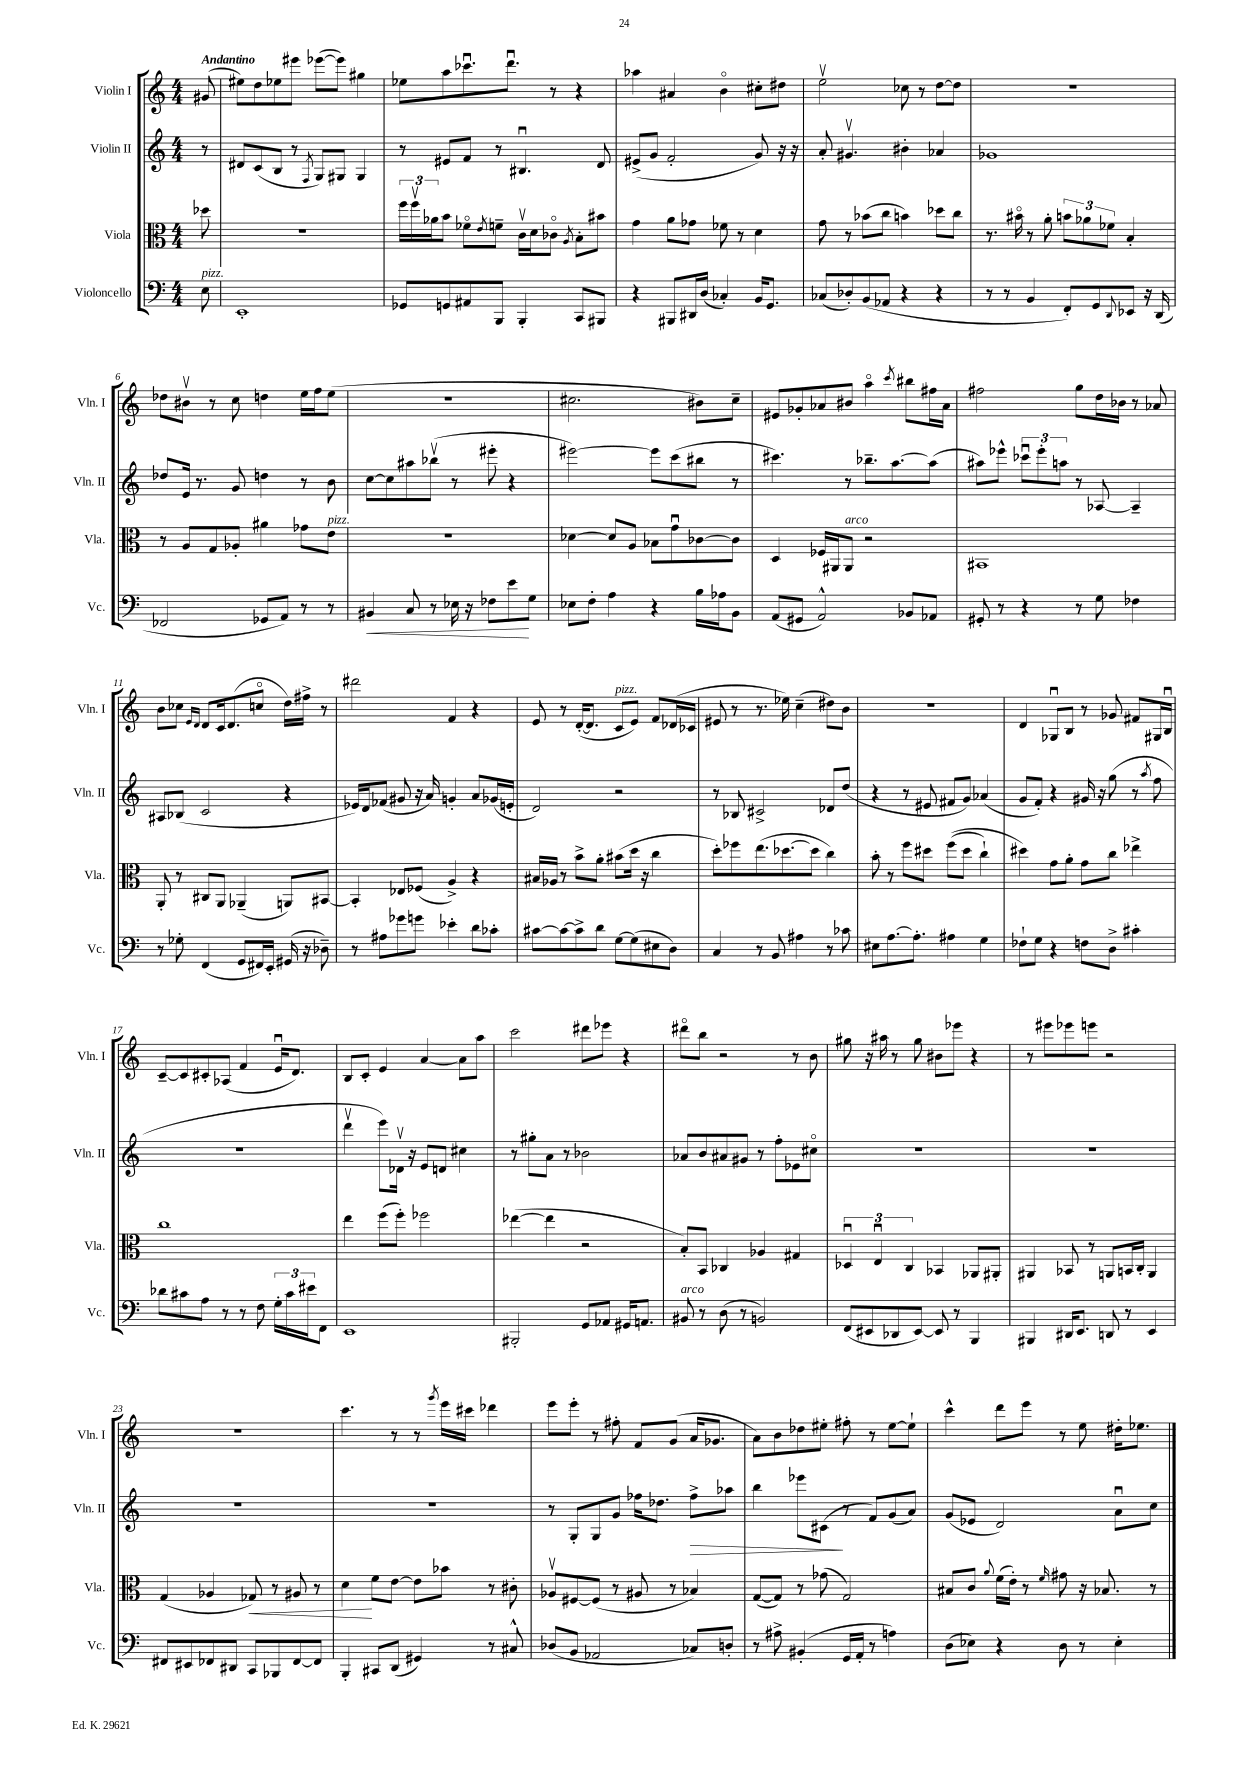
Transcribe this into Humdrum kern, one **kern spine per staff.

**kern	**dynam	**kern	**dynam	**kern	**dynam	**kern
*part4	*part4	*part3	*part3	*part2	*part2	*part1
*staff4	*staff4	*staff3	*staff3	*staff2	*staff2	*staff1
*I"Violoncello	*	*I"Viola	*	*I"Violin II	*	*I"Violin I
*I'Vc.	*	*I'Vla.	*	*I'Vln. II	*	*I'Vln. I
*clefF4	*	*clefC3	*	*clefG2	*	*clefG2
*k[]	*	*k[]	*	*k[]	*	*k[]
*M4/4	*	*M4/4	*	*M4/4	*	*M4/4
=	=	=	=	=	=	=
!	!	!	!	!	!	!LO:TX:a:B:t=Andantino
!LO:TX:a:i:t=pizz.	!	!	!	!	!	!
8E\	.	8dd-X\	.	8r	.	(8g#X/
=1	=1	=1	=1	=1	=1	=1
1EE'	.	1r	.	8d#X/L	.	8ee#X\L)
.	.	.	.	(8c/	.	8dd\
.	.	.	.	8B/J	.	8ee-X\
.	.	.	.	8r	.	8eee#X\J
.	.	.	.	8qF/	.	.
.	.	.	.	8G/L)	.	([8eee-X\L
.	.	.	.	8G#X/J	.	8eee-\J])
.	.	.	.	4G#/	.	4gg#X\
=2	=2	=2	=2	=2	=2	=2
8GG-X/L	.	24ff\LL	.	8r	.	8ee-X\L
.	.	24ffv\	.	.	.	.
.	.	24a-X\J	.	.	.	.
8GGn/	.	8b\J	.	8e#X/L	.	8aa\
8AA#X/	.	8f-X\L	.	8f/J	.	8.ccc-Xu\
.	.	8qe/	.	.	.	.
8BBB/J	.	8fn~\J	.	8r	.	.
.	.	.	.	.	.	8.dddu\J
4BBB'/	.	16cv\LL	.	4.B#Xu/	.	.
.	.	16d\J	.	.	.	.
.	.	8c-X\J	.	.	.	8r
.	.	8qA/	.	.	.	.
8CC/L	.	8B'\L	.	.	.	4r
8BBB#X/J	.	8b#X\J	.	8d/	.	.
=3	=3	=3	=3	=3	=3	=3
4r	.	4g\	.	(8e#X^/L	.	4aa-X\
.	.	.	.	8g/J	.	.
8BBB#X/L	.	8a\L	.	2f'/	.	4a#X/
16DD#X/L	.	8g-X\J	.	.	.	.
(16D/JJ	.	.	.	.	.	.
4C-X'/)	.	8f-X\	.	.	.	4b\
.	.	8r	.	.	.	.
16BB/KL	.	4d\	.	8g/)	.	8cc#X'\L
8.GG/J	.	.	.	.	.	.
.	.	.	.	16r	.	8dd#X\J
.	.	.	.	16r	.	.
=4	=4	=4	=4	=4	=4	=4
(8C-X/L	.	8g\	.	8a'/	.	2eev\
8D-X'/)	.	8r	.	4.g#Xv/	.	.
(8BB/	.	(8b-X\L	.	.	.	.
8AA-X/J	.	8cc\J	.	.	.	.
4r	.	4bn\)	.	4b#X'\	.	8cc-X\
.	.	.	.	.	.	8r
4r	.	8dd-X\L	.	4a-X/	.	[8dd\L
.	.	8cc\J	.	.	.	8dd\J]
=5	=5	=5	=5	=5	=5	=5
8r	.	8.r	.	1g-X	.	1r
8r	.	.	.	.	.	.
.	.	16b#X\	.	.	.	.
4BB/	.	8r	.	.	.	.
.	.	8a'\	.	.	.	.
8FF'/L)	.	12bn\L	.	.	.	.
.	.	12a-X\	.	.	.	.
8GG/	.	.	.	.	.	.
.	.	12f-X\J	.	.	.	.
8qqDD/	.	.	.	.	.	.
8EE-X/J	.	4B'/	.	.	.	.
16r	.	.	.	.	.	.
(16DD/	.	.	.	.	.	.
!!LO:LB:g=z
=6	=6	=6	=6	=6	=6	=6
2FF-X/	.	8r	.	8dd-X/L	.	8dd-X\L
.	.	8A/L	.	16e/Jk	.	8b#Xv\J
.	.	.	.	8.r	.	.
.	.	8G/	.	.	.	8r
.	.	8A-X'/J	.	8g/	.	8cc\
8GG-X/L	.	4a#X\	.	4ddn\	.	4ddn\
8AA/J)	.	.	.	.	.	.
8r	.	8g-X\L	.	8r	.	16ee\LL
.	.	.	.	.	.	16ff\J
!	!	!LO:TX:a:i:t=pizz.	!	!	!	!
8r	.	8e\J	.	8b\	.	(8ee\J
=7	=7	=7	=7	=7	=7	=7
!	!LO:HP:b	!	!	!	!	!
4BB#X/	<	1r	.	[8cc\L	.	1r
.	.	.	.	8cc\]	.	.
8C/	.	.	.	8aa#X\	.	.
8r	.	.	.	(8bb-Xv\J	.	.
16E-X\	.	.	.	8r	.	.
16r	.	.	.	.	.	.
8F-X\L	.	.	.	8eee#X'\	.	.
8e\	.	.	.	4r	.	.
8G\J	[	.	.	.	.	.
=8	=8	=8	=8	=8	=8	=8
8E-X\L	.	[4d-X\	.	[2eee#X\)	.	2.cc#X\
8F'\J	.	.	.	.	.	.
4A\	.	8d-/L]	.	.	.	.
.	.	8A/J	.	.	.	.
4r	.	8B-X\L	.	8eee#\L]	.	.
.	.	8gu\	.	(8ccc\	.	.
16B\LL	.	[8c-X\	.	8bb#X\J	.	8b#X\L)
16A-X\J	.	.	.	.	.	.
8BB\J	.	8c-\J]	.	8r	.	8cc#~\J
=9	=9	=9	=9	=9	=9	=9
(8AA/L	.	4D/	.	4.ccc#X\)	.	8e#X/L
8GG#X/J	.	.	.	.	.	8g-X'/
2AA^^/)	.	16F-X/LL	.	.	.	8a-X/
.	.	16AA#X/J	.	.	.	.
!	!	!LO:TX:a:i:t=arco	!	!	!	!
.	.	8AA#/J	.	8r	.	8b#X/J
.	.	2r	.	8.bb-X~\L	.	4aa\
.	.	.	.	[8.aa\	.	.
.	.	.	.	.	.	8qccc/
8BB-X/L	.	.	.	.	.	8bb#X\L
8AA-X/J	.	.	.	(8aa\J]	.	16ff#X\L
.	.	.	.	.	.	16a-\JJ
=10	=10	=10	=10	=10	=10	=10
8GG#X'/	.	1BB#X	.	8aa#X\L)	.	2ff#X\
8r	.	.	.	8eee-X^^\J	.	.
4r	.	.	.	12ccc-Xu\L	.	.
.	.	.	.	12eee-'\	.	.
.	.	.	.	12aan\J	.	.
8r	.	.	.	8r	.	8gg\L
8G\	.	.	.	[8A-X/	.	16dd\L
.	.	.	.	.	.	16b-X\JJ
4F-X\	.	.	.	4A-~/]	.	8r
.	.	.	.	.	.	8a-X/
!!LO:LB:g=z
=11	=11	=11	=11	=11	=11	=11
8r	.	8AA'/	.	8A#X/L	.	8b\L
8G-X'\	.	8r	.	(8B-X/J	.	8cc-X\J
.	.	.	.	.	.	16qqe/LL
.	.	.	.	.	.	16qqd/JJ
(4FF/	.	8C#X/L	.	2c/	.	8d/L
.	.	8AA/J	.	.	.	16c/k
.	.	.	.	.	.	(8.d/
8GG/L	.	(4AA-X~/	.	.	.	.
16FF#X/L)	.	.	.	.	.	8ccn/J
16EE'/JJ	.	.	.	.	.	.
(16GG#X/	.	8AAn/L)	.	4r	.	16dd\LL)
16r	.	.	.	.	.	16ff#X^\JJ
8D-X~\)	.	[8BB#X/J	.	.	.	8r
=12	=12	=12	=12	=12	=12	=12
8r	.	4BB#'/]	.	16e-X/LL)	.	2ddd#X\
.	.	.	.	16d/J	.	.
8A#X\L	.	.	.	(8f-X/J	.	.
8g-X\	.	8E-X/L	.	8g#X/	.	.
8gn\J	.	(8F-X/J	.	16r	.	.
.	.	.	.	16a/)	.	.
4e-X'\	.	4A^/)	.	4gn'/	.	4f/
8d\L	.	4r	.	8a/L	.	4r
8c-X'\J	.	.	.	(16g-X/L	.	.
.	.	.	.	16en'/JJ	.	.
=13	=13	=13	=13	=13	=13	=13
[8c#X\L	.	16B#X/LL	.	2d/)	.	8e/
.	.	16A-X/JJ	.	.	.	.
8c#\_	.	8r	.	.	.	8r
8c#^\]	.	8b^\L	.	.	.	([16d'/KL
.	.	.	.	.	.	8.d/J]
8d\J	.	8a'\J	.	.	.	.
!	!	!	!	!	!	!LO:TX:a:i:t=pizz.
[8G\L	.	(8b#X\L	.	2r	.	8c/L
(8G\]	.	16dd\Jk	.	.	.	8e/J)
.	.	16r	.	.	.	.
8E#X\	.	4cc\	.	.	.	8f/L
8D\J)	.	.	.	.	.	(16d-X/L
.	.	.	.	.	.	16c-X/JJ
=14	=14	=14	=14	=14	=14	=14
4C/	.	8dd'\L)	.	8r	.	8e#X/
.	.	8ff-X\	.	8B-X/	.	8r
8r	.	(8.ee\	.	2c#X^/	.	8.r
8BB/	.	.	.	.	.	.
.	.	[8.dd-X\	.	.	.	16ee-X\)
4A#X\	.	.	.	.	.	(4cc~\
.	.	8dd-\J]	.	.	.	.
8r	.	4cc\)	.	8d-X/L	.	8dd#X\L)
8c-X\	.	.	.	(8dd/J	.	8b\J
=15	=15	=15	=15	=15	=15	=15
8E#X\L	.	8b'\	.	4r	.	1r
[8.A\	.	8r	.	.	.	.
.	.	8ff\L	.	8r	.	.
8.A'\J]	.	.	.	.	.	.
.	.	8dd#X\J	.	8e#X/	.	.
4A#X\	.	((8ff\L	.	8f#X/L	.	.
.	.	8dd#\J	.	8g/J)	.	.
4G\	.	4cc`\)	.	(4a-X/	.	.
=16	=16	=16	=16	=16	=16	=16
8F-X`\L	.	4dd#X\)	.	8g/L	.	4d/
8G\J	.	.	.	8f'/J)	.	.
4r	.	8g\L	.	4r	.	8G-Xu/L
.	.	8a'\J	.	.	.	8B/J
8Fn\L	.	8g\L	.	16g#X/	.	8r
.	.	.	.	16r	.	.
8D^\J	.	8cc\J	.	(8gg\	.	8g-X/
4c#X'\	.	4ee-X^\	.	8r	.	8f#X/L
.	.	.	.	8qaa/	.	.
.	.	.	.	8ff\	.	16G#X/L
.	.	.	.	.	.	16Bu/JJ
!!LO:LB:g=z
=17	=17	=17	=17	=17	=17	=17
8d-X\L	.	1cc	.	1r	.	[8c~/L
8c#X\	.	.	.	.	.	8c/]
8A\J	.	.	.	.	.	8c#X'/
8r	.	.	.	.	.	(8A-X/J
8r	.	.	.	.	.	4f/
8F\	.	.	.	.	.	.
24G'\LL	.	.	.	.	.	16eu/KL
24c#\	.	.	.	.	.	.
.	.	.	.	.	.	8.d/J)
24e#X\J	.	.	.	.	.	.
8FF\J	.	.	.	.	.	.
=18	=18	=18	=18	=18	=18	=18
1EE	.	4ee\	.	4dddv\	.	8B/L
.	.	.	.	.	.	8c'/J
.	.	(8ff\L	.	8eee\L)	.	4e/
.	.	8ff'\J)	.	16d-Xv\Jk	.	.
.	.	.	.	16r	.	.
.	.	2ff-X\	.	8e/L	.	[4a/
.	.	.	.	8dn/J	.	.
.	.	.	.	4cc#X\	.	8a\L]
.	.	.	.	.	.	8aa\J
=19	=19	=19	=19	=19	=19	=19
2BBB#X'/	.	([4ee-X\	.	8r	.	2ccc\
.	.	.	.	8gg#X'\L	.	.
.	.	4ee-\]	.	8a\J	.	.
.	.	.	.	8r	.	.
8GG/L	.	2r	.	2b-X\	.	8ddd#X\L
8AA-X/J	.	.	.	.	.	8eee-X\J
16GG#X/KL	.	.	.	.	.	4r
8.AAn/J	.	.	.	.	.	.
=20	=20	=20	=20	=20	=20	=20
!LO:TX:a:i:t=arco	!	!	!	!	!	!
8BB#X/	.	8B'/L)	.	8a-X/L	.	8ddd#X\L
8r	.	8BB/J	.	8b/	.	8bb\J
(8D\	.	4C-X/	.	8a#X/	.	2r
8r	.	.	.	8g#X/J	.	.
2BBn/)	.	4A-X/	.	8r	.	.
.	.	.	.	8ff'\L	.	.
.	.	4G#X/	.	8e-X\	.	8r
.	.	.	.	8cc#X\J	.	8b\
=21	=21	=21	=21	=21	=21	=21
(8FF/L	.	6D-Xu/	.	1r	.	8gg#X\
8EE#X/	.	.	.	.	.	16r
.	.	6Eu/	.	.	.	.
.	.	.	.	.	.	16aa#X\
8DD-X/	.	.	.	.	.	8r
.	.	6C/	.	.	.	.
[8EE#/J)	.	.	.	.	.	8gg#\
8EE#/]	.	4BB-X/	.	.	.	8b#X\L
8r	.	.	.	.	.	8eee-X\J
4BBB/	.	8AA-X/L	.	.	.	4r
.	.	8AA#X'/J	.	.	.	.
=22	=22	=22	=22	=22	=22	=22
4BBB#X/	.	4AA#X/	.	1r	.	8r
.	.	.	.	.	.	8eee#X\L
16DD#X/KL	.	8BB-X/	.	.	.	8eee-X\
8.EE/J	.	.	.	.	.	.
.	.	8r	.	.	.	8eeen\J
8DDn/	.	8AAn/L	.	.	.	2r
8r	.	16BBn/L	.	.	.	.
.	.	16C'/JJ	.	.	.	.
4EE/	.	4AA/	.	.	.	.
!!LO:LB:g=z
=23	=23	=23	=23	=23	=23	=23
8FF#X/L	.	(4G/	.	1r	.	1r
8EE#X/	.	.	.	.	.	.
8FF-X/	.	4A-X/	.	.	.	.
8DD#X/J	.	.	.	.	.	.
!	!	!	!LO:HP:b	!	!	!
8CC/L	.	8G-X/)	<	.	.	.
8BBB-X/	.	8r	.	.	.	.
[8FF-/	.	8A#X/	.	.	.	.
8FF-/J]	.	8r	.	.	.	.
=24	=24	=24	=24	=24	=24	=24
4BBB'/	.	4d\	.	1r	.	4.ccc\
8CC#X/L	.	8f\L	[	.	.	.
(8DD/J	.	[8e\J	.	.	.	8r
4GG#X/)	.	8e\L]	.	.	.	8r
.	.	.	.	.	.	8qggg/
.	.	8b-X\J	.	.	.	16eee\LL
.	.	.	.	.	.	16ccc#X\JJ
8r	.	8r	.	.	.	4ddd-X\
8C#X^^/	.	8c#X'\	.	.	.	.
=25	=25	=25	=25	=25	=25	=25
(8D-X/L	.	8A-Xv/L	.	8r	.	8eee\L
8BB/J	.	[8F#X/	.	8G'/L	.	8eee'\J
2AA-X/	.	(8F#/J]	.	8G/	.	8r
.	.	8r	.	8g/J	.	8ff#X'\
.	.	8A#X/	.	16ff-X\KL	.	8f/L
.	.	.	.	8.dd-X\J	.	.
.	.	8r	.	.	.	(8g/J
!	!	!	!	!	!LO:HP:b	!
8C-X/L)	.	4B-X/)	.	8ff-^\L	>	16a/KL
.	.	.	.	.	.	8.g-X/J
8Dn'/J	.	.	.	8aa-X\J	.	.
=26	=26	=26	=26	=26	=26	=26
8r	.	([8G/L	.	4bb\	.	8a\L)
8A#X^\	.	8G/J])	.	.	.	8b\
(4BB#X'/	.	8r	.	8eee-X\L	.	8dd-X\
.	.	(8g-X\	.	(8c#X\J	.	8ee#X'\J
16GG/LL	.	2G/)	.	8r	]	8ff#X'\
16AA'/JJ	.	.	.	.	.	.
8r	.	.	.	8f/L)	.	8r
4An\)	.	.	.	(8g/	.	[8ee#\L
.	.	.	.	8a/J)	.	8ee#`\J]
=27	=27	=27	=27	=27	=27	=27
(8D\L	.	8B#X/L	.	(8g/L	.	4ccc^^\
8E-X\J)	.	8c/J	.	8e-X/J	.	.
.	.	8qqa/	.	.	.	.
4r	.	(16f\LL	.	2d/)	.	8ddd\L
.	.	16e'\JJ)	.	.	.	.
.	.	8r	.	.	.	8eee\J
.	.	16qqf/	.	.	.	.
8D\	.	8g#X\	.	.	.	8r
8r	.	16r	.	.	.	8ee\
.	.	8.B-X/	.	.	.	.
4E-'\	.	.	.	8au\L	.	16dd#X'\KL
.	.	.	.	.	.	8.ee-X\J
.	.	8r	.	8cc\J	.	.
==	==	==	==	==	==	==
*-	*-	*-	*-	*-	*-	*-
